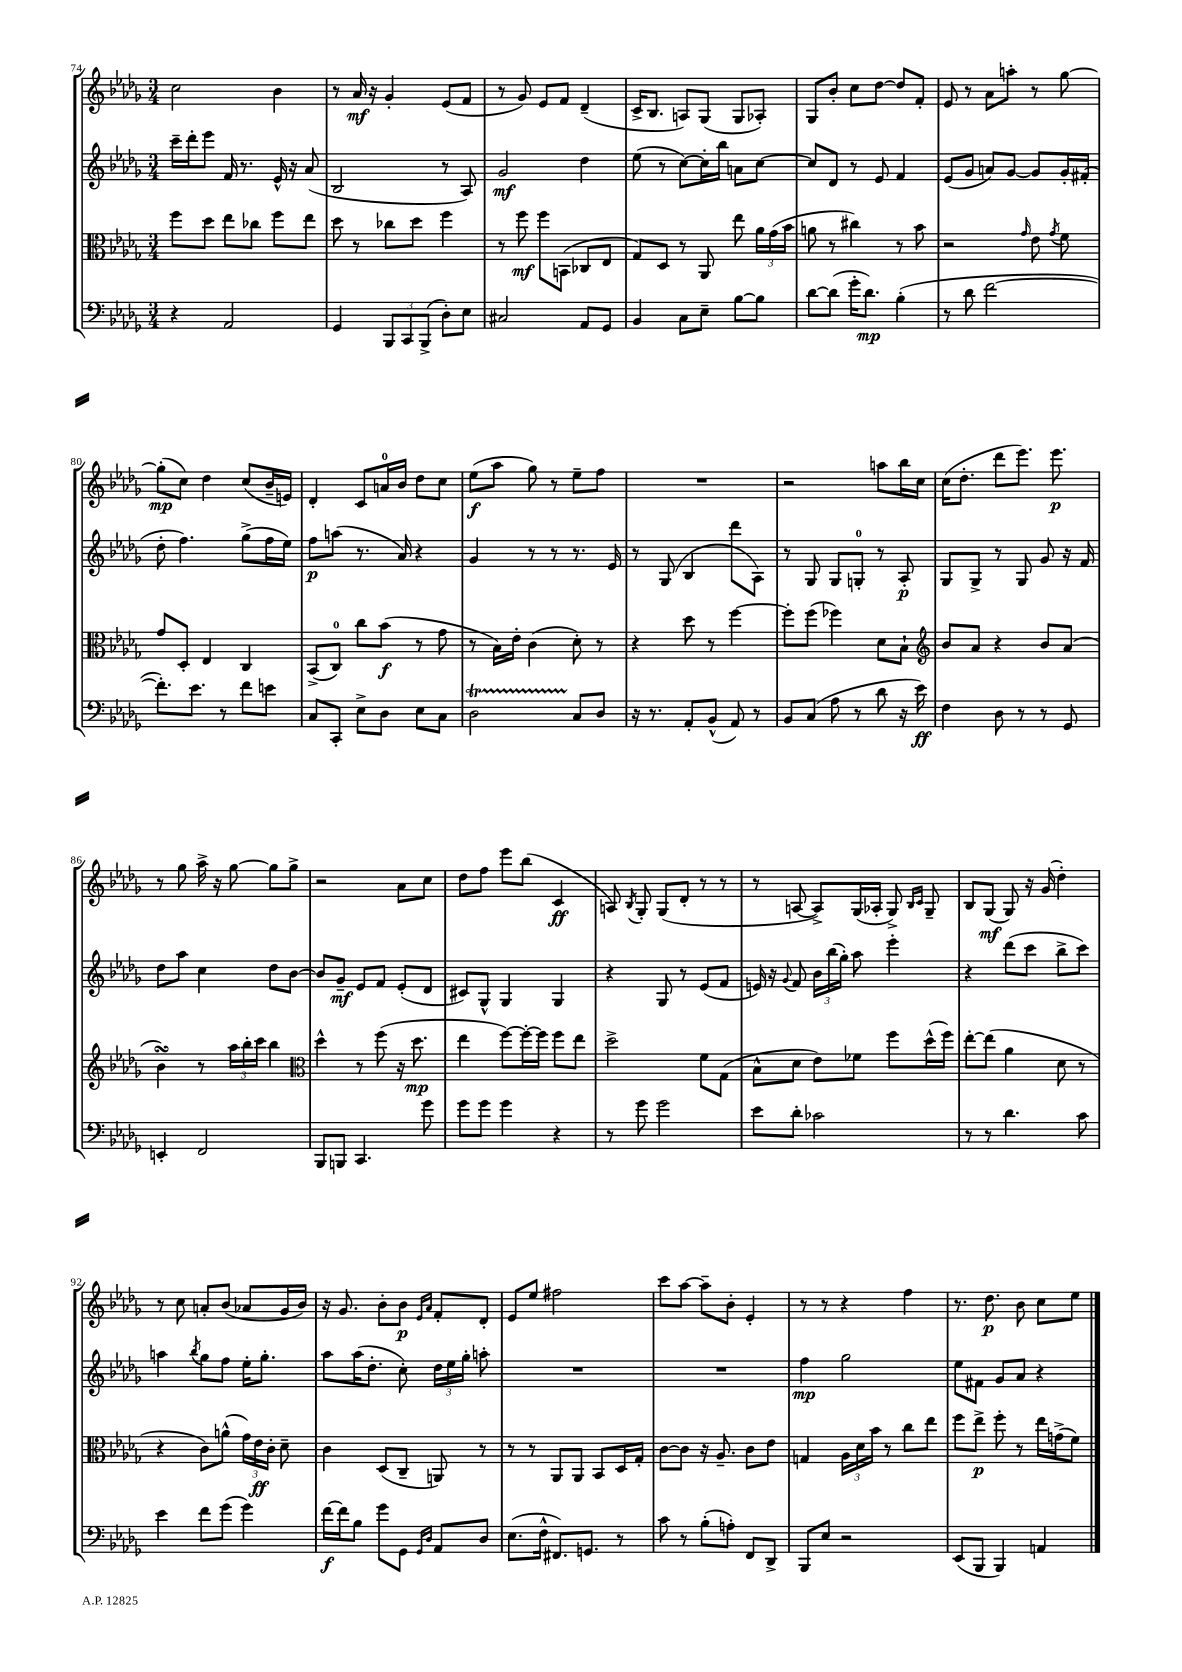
<<
\new StaffGroup <<
\new Staff = "s0" {
    \clef treble \key des \major \numericTimeSignature \time 3/4
    \autoBeamOff c''2 bes'4 |
    r8 aes'16\mf r16 ges'4-. ees'8[( f'8] |
    r8 ges'8) ees'8[ f'8] des'4--( |
    c'16[-> bes8.] a8[) ges8]( ges8[ aes8]-.) |
    ges8[ bes'8]-. c''8[ des''8]~ des''8[ f'8]-. |
    ees'8 r8 aes'8[ a''8]-. r8 ges''8~ |
    ges''8[-.\mp( c''8]) des''4 c''8[( bes'16-- e'16]) |
    des'4-. c'8[ a'16-0 bes'16] des''8[ c''8] |
    ees''8[\f( aes''8] ges''8) r8 ees''8[-- f''8] |
    R2. |
    r2 a''8[ bes''16 c''16] |
    c''16[( des''8.]-. des'''8[ ees'''8.]) ees'''8.\p |
    r8 ges''8 aes''16-> r16 ges''8~ ges''8[ ges''8]-> |
    r2 aes'8[ c''8] |
    des''8[ f''8] ees'''8[ bes''8]( c'4\ff |
    a8) \acciaccatura { bes8 } ges8-. ges8[( des'8]-. r8 r8 |
    r8 a8~ a8[->) ges16( aes16]-. ges8->) \grace { bes16[ c'16] } ges8-- |
    bes8[ ges8]\mf( ges8) r16 ges'16( des''4-.) |
    r8 c''8 a'8[-. bes'8]( aes'8[ ges'16 bes'16]) |
    r16 ges'8. bes'8[-. bes'8]\p \grace { ees'16[ aes'16] } f'8[-. des'8]-. |
    ees'8[ ees''8] fis''2 |
    c'''8[ aes''8]~ aes''8[-- bes'8]-. ees'4-. |
    r8 r8 r4 f''4 |
    r8. des''8.\p bes'8 c''8[ ees''8] \bar "|." |
}
\new Staff = "s1" {
    \clef treble \key des \major \numericTimeSignature \time 3/4
    \autoBeamOff c'''16[-- des'''16-. ees'''8] f'16 r8. ees'16-^ r16 aes'8( |
    bes2 r8 aes8) |
    ges'2\mf des''4 |
    ees''8( r8 c''8[~) c''16-. bes''16] a'8[ c''8]~ |
    c''8[ des'8] r8 ees'8 f'4 |
    ees'8[( ges'8] a'8[) ges'8]~ ges'8[ ges'16-. fis'16]-.( |
    des''8-. f''4.) ges''8[->( f''16 ees''16]) |
    f''8[\p a''8]( r8. aes'16) r4 |
    ges'4 r8 r8 r8. ees'16 |
    r8 ges8( bes4 des'''8[ aes8]) |
    r8 ges8 ges8[ g8]-0-. r8 aes8-.\p |
    ges8[ ges8]-> r8 ges8 ges'8 r16 f'16 |
    des''8[ aes''8] c''4 des''8[ bes'8]~ |
    bes'8[ ges'8]--\mf ees'8[ f'8] ees'8[-.( des'8] |
    cis'8[) ges8]-^ ges4 ges4 |
    r4 ges8 r8 ees'8[( f'8] |
    e'16) r16 \appoggiatura { ges'8 } f'8 \tuplet 3/2 { bes'16[ bes''16( ges''16]-.) } aes''8 ees'''4-. |
    r4 des'''8[( c'''8] bes''8[-> c'''8]) |
    a''4 \acciaccatura { bes''8 } ges''8[ f''8] ees''16[-. ges''8.]-. |
    aes''8[ aes''16( des''8.]-. c''8-.) \tuplet 3/2 { des''16[ ees''16 ges''16]-. } a''8-. |
    R2. |
    R2. |
    f''4\mp ges''2 |
    ees''8[ fis'8] ges'8[ aes'8] r4 \bar "|." |
}
\new Staff = "s2" {
    \clef alto \key des \major \numericTimeSignature \time 3/4
    \autoBeamOff f''8[ des''8] ees''8[ ces''8] f''8[ ees''8] |
    des''8 r8 ces''8[ des''8] f''4 |
    r8 f''8\mf f''8[ b,8]( ces8[ ees8] |
    ges8[) des8] r8 aes,8 ees''8 \tuplet 3/2 { aes'16[ ges'16( bes'16] } |
    a'8 r8 cis''4) r8 bes'8 |
    r2 \grace { ges'16 } ees'8 \acciaccatura { ges'8 } f'8 |
    ges'8[ des8]-. ees4 c4 |
    bes,8[->( c8]-0) c''8[ bes'8]\f( r8 ges'8 |
    r8 bes16[) ees'16]-. c'4( des'8-.) r8 |
    r4 des''8 r8 f''4~ |
    f''8[-. f''8]( fes''4) des'8[ bes8]-! |
    \clef treble bes'8[ aes'8] r4 bes'8[ aes'8]( |
    bes'4\turn) r8 \tuplet 3/2 { aes''16[ bes''16-. c'''16] } bes''4 |
    \clef alto des''4-^ r8 f''8( r16 des''8.\mp |
    ees''4 f''8[~) f''16~-. f''16] f''8[ ees''8] |
    des''2-> f'8[ ges8]( |
    bes8[-^ des'8] ees'8[) fes'8] f''8[ des''16-^( f''16]) |
    ees''8[~-. ees''8]( aes'4 des'8 r8 |
    r4 c'8[) a'8]-^( \tuplet 3/2 { ges'16[) ees'16\ff c'16]-. } des'8-- |
    c'4 des8[( c8]-- a,8) r8 |
    r8 r8 aes,8[ aes,8] bes,8[ des16 ges16]-. |
    c'8[~ c'8] r16 aes8.-- c'8[ ees'8] |
    g4 \tuplet 3/2 { aes16[ des'16 bes'16] } r8 c''8[ ees''8] |
    f''8[ ees''8]->\p f''8-. r8 ees''16[ g'16->( f'8]) \bar "|." |
}
\new Staff = "s3" {
    \clef bass \key des \major \numericTimeSignature \time 3/4
    \autoBeamOff r4 aes,2 |
    ges,4 \tuplet 3/2 { bes,,8[ c,8 bes,,8]->( } des8[-.) ees8] |
    cis2 aes,8[ ges,8] |
    bes,4 c8[ ees8]-- bes8[~ bes8] |
    des'8[~ des'8]( ges'16[-. des'8.]\mp) bes4-.( |
    r8 des'8 f'2~ |
    f'8.[-.) ees'8.] r8 f'8[ e'8] |
    c8[ c,8]-. ees8[-> des8] ees8[ c8] |
    des2\startTrillSpan c8[\stopTrillSpan des8] |
    r16 r8. aes,8[-. bes,8]-^( aes,8) r8 |
    bes,8[ c8]( aes8 r8 des'8 r16 ees'16\ff) |
    f4 des8 r8 r8 ges,8 |
    e,4-. f,2 |
    bes,,8[ b,,8] c,4. ges'8 |
    ges'8[ ges'8] ges'4 r4 |
    r8 ges'8 ges'2 |
    ees'8[ des'8]-. ces'2 |
    r8 r8 des'4. c'8 |
    ees'4 f'8[ ges'8]( ges'4) |
    f'16[~\f f'16 bes8] ges'8[ ges,8] \grace { ges,16[ des16] } aes,8[ des8] |
    ees8.[( f16]-^ fis,8.[) g,8.] r8 |
    c'8 r8 bes8[-.( a8]-.) f,8[ des,8]-> |
    bes,,8[ ees8] r2 |
    ees,8[( bes,,8] bes,,4) a,4 \bar "|." |
}
>>
>>
\layout { \context { \Score currentBarNumber = #74 } }
